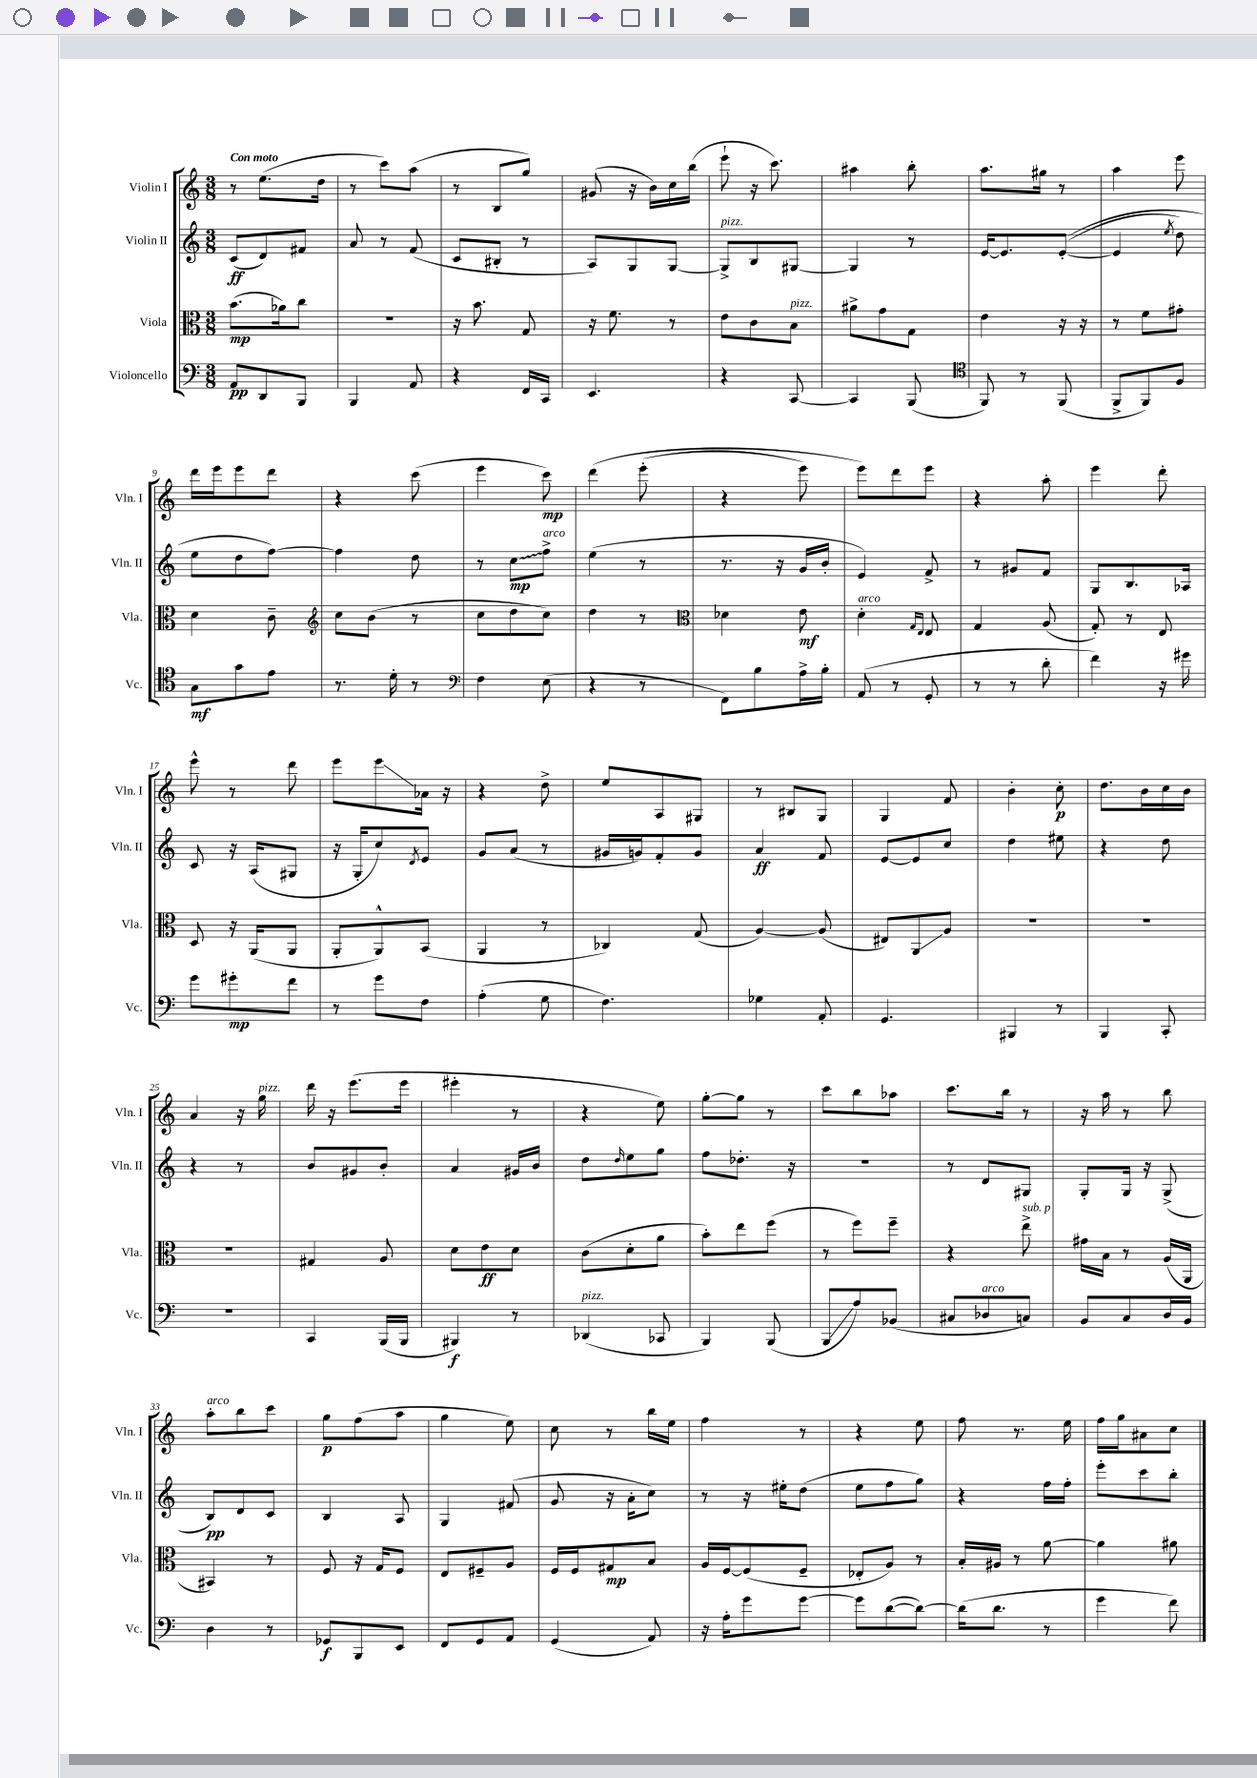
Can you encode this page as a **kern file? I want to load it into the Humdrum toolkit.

**kern	**kern	**kern	**kern
*staff4	*staff3	*staff2	*staff1
*clefF4	*clefC3	*clefG2	*clefG2
*k[]	*k[]	*k[]	*k[]
*M3/8	*M3/8	*M3/8	*M3/8
8AA	(8.b	(8c	8r
8DD	.	8d)	(8.ee
.	16a-)	.	.
8BBB	8cc	8f#	.
.	.	.	16dd
=	=	=	=
4BBB	4.r	8a	8r
.	.	8r	8ccc)
8AA	.	(8f	(8aa
=	=	=	=
4r	16r	8c	8r
.	8.b	.	.
.	.	8B#'	8B
16FF	8G	8r	8gg)
16CC	.	.	.
=	=	=	=
4.EE	16r	8A)	(8g#
.	8.f	.	.
.	.	8G	16r
.	.	.	16b)
.	8r	[8G	16cc
.	.	.	(16bb
=	=	=	=
4r	8e	8G^]	8eee`
.	8c	8B	16r
.	.	.	8.ccc)
[8CC	8B	[8G#	.
=	=	=	=
4CC]	8a#^	4G#]	4aa#
.	8g	.	.
(8BBB	8G	8r	8bb'
=	=	=	=
*clefC4	*	*	*
8FF)	4e	[16e	8.aa
.	.	8.e]	.
8r	.	.	.
.	.	.	16gg#
(8FF	16r	&(([8e'	8r
.	16r	.	.
=	=	=	=
8FF^	8r	4e]	4aa
8FF)	8f	.	.
.	.	8qee	.
8F	8g#'	8dd)	8eee
=	=	=	=
8G	4d	8ee	16ddd
.	.	.	16eee
8g	.	8dd	8eee
8e	8c~	[8ff&)	8ddd
=	=	=	=
*	*clefG2	*	*
8.r	8cc	4ff]	4r
.	(8b	.	.
16d'	.	.	.
8r	8r	8dd	(8ccc
=	=	=	=
*clefF4	*	*	*
4F	8cc	8r	4eee
.	8dd	8cc	.
(8E	8cc)	8ff^	8ccc)
=	=	=	=
4r	4dd	(4ee	&(4ddd
8r	8r	8r	(8eee'
=	=	=	=
*	*clefC3	*	*
8FF)	4d-	8.r	4r
8B	.	.	.
.	.	16r	.
16A^	8e	16g	8eee)
16B'	.	16b'	.
=	=	=	=
(8AA	4d'	4e)	8eee&)
8r	.	.	8ddd
.	16qqG	.	.
.	16qqE	.	.
8GG'	8E	8f^	8eee
=	=	=	=
8r	4G	8r	4r
8r	.	8g#	.
8d'	(8A	8f	8aa'
=	=	=	=
4f)	8G')	8G	4eee
.	8r	8.B	.
16r	8E	.	8ddd'
16g#	.	16A-	.
=	=	=	=
8g	8D	8c	8eee^^
8g#'	16r	16r	8r
.	(16AA	(16A	.
8f	8AA	8G#	8ddd
=	=	=	=
8r	8AA'	16r	8eee
.	.	16G'	.
8g	8AA^^)	8cc)	8eee
.	.	8qd	.
8F	(8BB	8e	16a-
.	.	.	16r
=	=	=	=
(4A'	4AA	8g	4r
.	.	(8a	.
8G	8r	8r	8dd^
=	=	=	=
4.F)	4C-)	16g#	8ee
.	.	16g)	.
.	.	8f'	8A
.	(8G	8g	8G#
=	=	=	=
4G-	[4A)	4a	8r
.	.	.	8B#
8AA'	(8A]	8f	8G
=	=	=	=
4.GG	8E#)	[8e	4G
.	8AA	8e]	.
.	8A	8cc	8f
=	=	=	=
4BBB#	4.r	4dd	4b'
8r	.	8ee#	8cc'
=	=	=	=
4BBB	4.r	4r	8.dd
.	.	.	16b
8CC'	.	8dd	16cc
.	.	.	16b
=	=	=	=
4.r	4.r	4r	4a
.	.	8r	16r
.	.	.	16gg
=	=	=	=
4CC	4G#	8b	16ddd
.	.	.	16r
.	.	8g#	(8.eee
(16BBB	8A	8b'	.
16BBB	.	.	16eee
=	=	=	=
4BBB#)	8d	4a	4eee#'
.	8e	.	.
8r	8d	16g#	8r
.	.	16b	.
=	=	=	=
(4DD-	(8c	8dd	4r
.	.	16qqdd	.
.	8d'	8ee	.
8CC-	8a	8gg	8ee)
=	=	=	=
4BBB)	8b')	8ff	[8gg'
.	8ee	8.dd-'	8gg]
(8BBB	(8ff	.	8r
.	.	16r	.
=	=	=	=
8BBB	8r	4.r	8ccc
8A)	8ff)	.	8bb
(8BB-	8ff~	.	8aa-
=	=	=	=
8C#	4r	8r	8.ccc
8D-	.	8d	.
.	.	.	16bb
8C)	8ee^	8G#	8r
=	=	=	=
8BB	16g#	8G'	16r
.	16B	.	16aa
8C	8r	16G	8r
.	.	16r	.
16D	(16A	(8G^	8bb
16BB	16AA	.	.
=	=	=	=
4D	4BB#)	8B)	8aa'
.	.	8d	8bb
8r	8r	8c	8ccc
=	=	=	=
8GG-	8F	4B	8gg
8BBB	16r	.	(8ff
.	16G	.	.
8EE	8F	8A	8aa
=	=	=	=
8FF	8E	4G	4gg
8GG	8F#~	.	.
8AA	8A	(8f#	8ee)
=	=	=	=
(4GG	16F	8g	8cc
.	16F	.	.
.	8G#	16r	8r
.	.	16a'	.
8AA)	8B	8cc)	16bb
.	.	.	16ee
=	=	=	=
16r	16A	8r	4ff
16A'	[16F	.	.
8g	(8F]	16r	.
.	.	16ee#'	.
[8g	8F~	(8dd	8r
=	=	=	=
8g]	8E-'	8ee	4r
([8d	8A)	8ff	.
8d_)	8r	8gg)	8ee
=	=	=	=
(16d]	16B'	4r	8ff
8.d	16A#	.	.
.	8r	.	8.r
8r	[8a	16ff	.
.	.	16ff'	16ee
=	=	=	=
4g	4a]	8eee'	16ff
.	.	.	16gg
.	.	8ccc	8a#
8f)	8a#	8bb'	8cc
==	==	==	==
*-	*-	*-	*-
